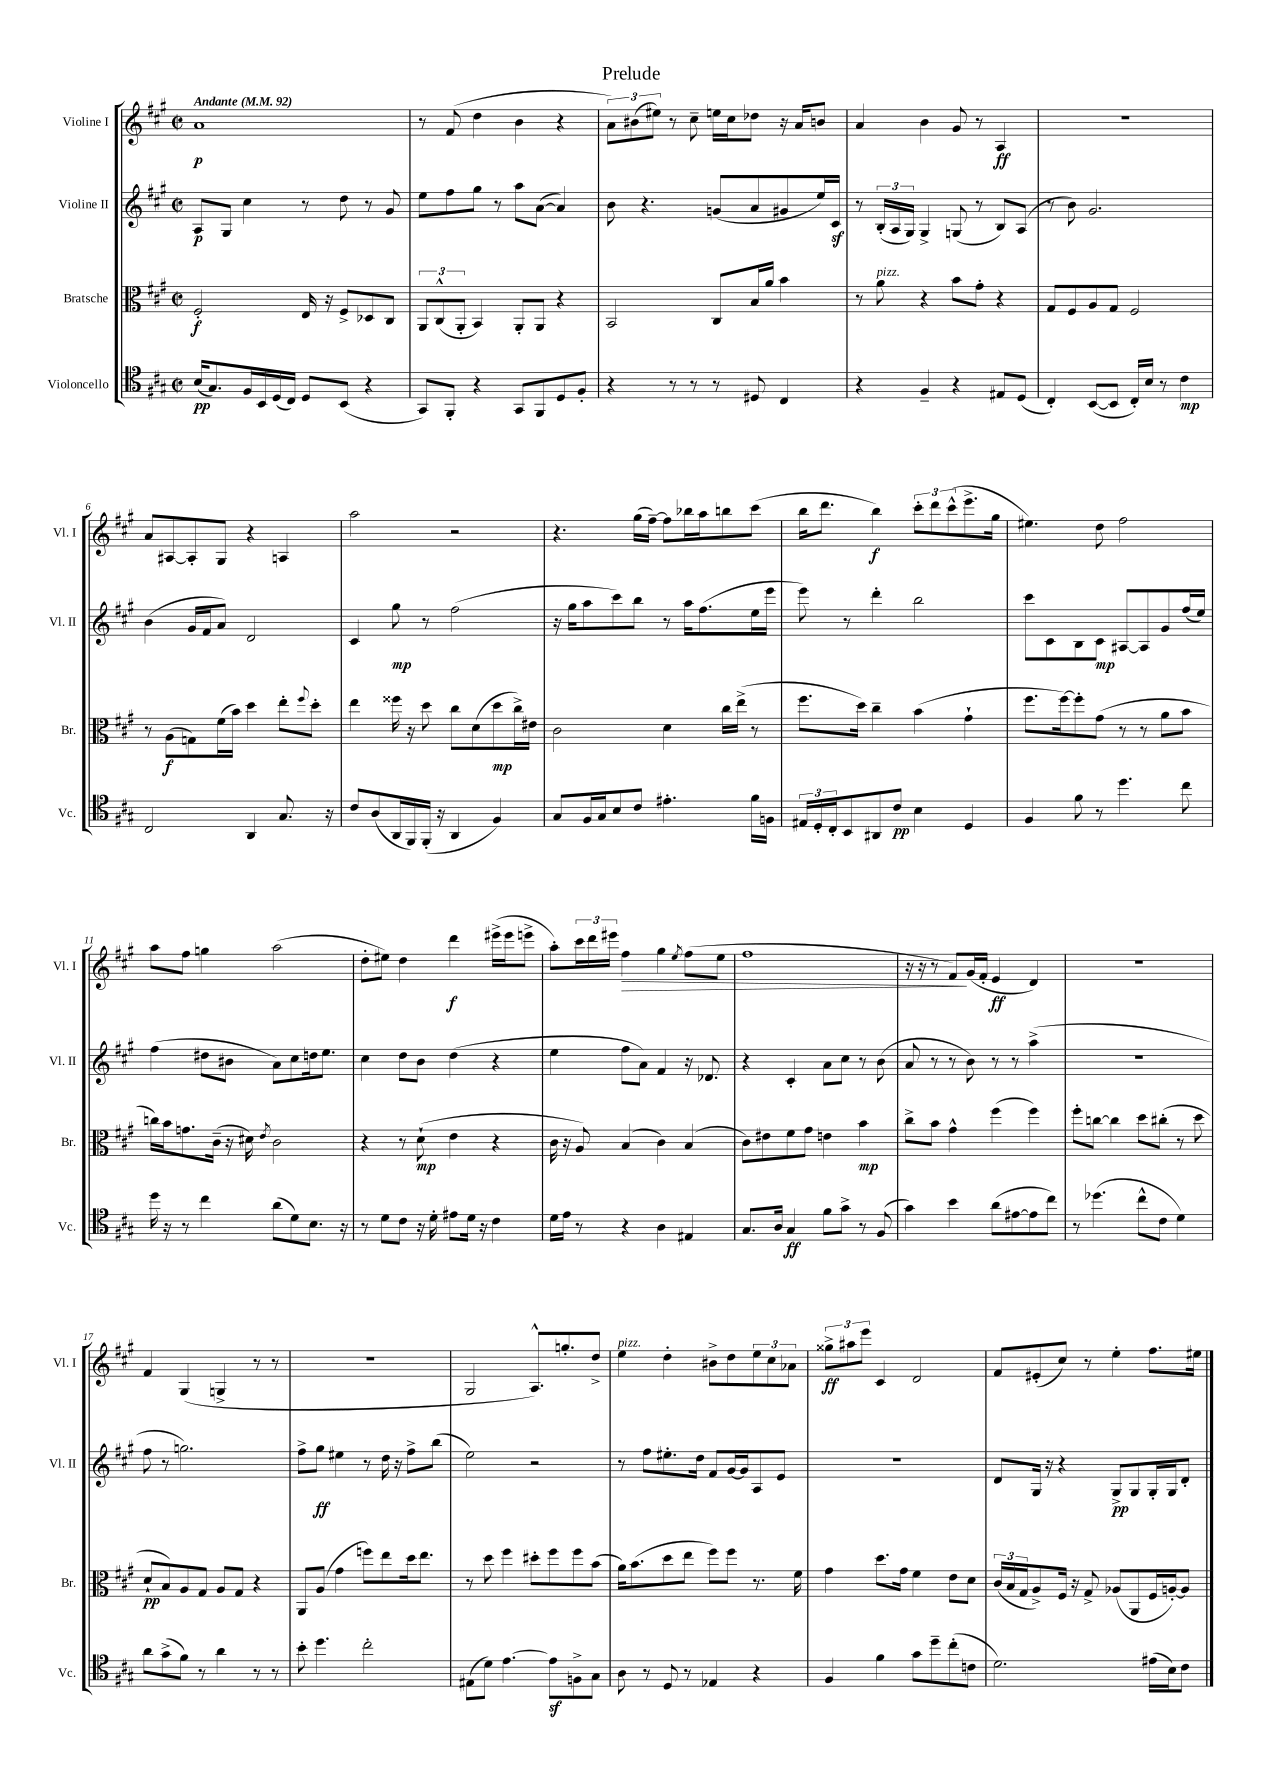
\header { title = "Prelude" }
<<
\new StaffGroup <<
\new Staff = "s0" \with { instrumentName = "Violine I" shortInstrumentName = "Vl. I" } {
    \clef treble \key a \major \defaultTimeSignature \time 2/2 \tempo "Andante" 4 = 92
    a'1\p |
    r8 fis'8( d''4 b'4 r4 |
    \tuplet 3/2 { a'8) bis'8( eis''8) } r8 cis''8-- e''16 cis''16 des''8 r16 a'16 b'8 |
    a'4 b'4 gis'8 r8 a4\ff |
    R1 |
    a'8 ais8~ ais8-. gis8 r4 a4 |
    a''2 r2 |
    r4. gis''16( fis''16~--) fis''8 bes''16 a''16 b''8 cis'''8( |
    b''16 d'''8. b''4\f) \tuplet 3/2 { cis'''8-. d'''8 cis'''8-^( } e'''8.-> gis''16 |
    eis''4.) d''8 fis''2 |
    a''8 fis''8 g''4 a''2( |
    d''8-. eis''8) d''4 d'''4\f eis'''16->( eis'''16 e'''8-> |
    a''8-.) \tuplet 3/2 { cis'''16 d'''16 eis'''16 } fis''4\> gis''4 \acciaccatura { e''8 } fis''8( e''8 |
    fis''1 |
    r16 r16 r8 fis'8\!) gis'16( fis'16-. e'4\ff d'4) |
    R1 |
    fis'4 gis4( g4-> r8 r8 |
    R1 |
    gis2 a8.-^) g''8.-. d''8-> |
    e''4^\markup { \italic "pizz." } d''4-. bis'8-> d''8 \tuplet 3/2 { e''8 cis''8 aes'8 } |
    \tuplet 3/2 { gisis''8->\ff ais''8 e'''8 } cis'4 d'2 |
    fis'8 eis'8-.( cis''8) r8 e''4-. fis''8. eis''16 \bar "|." |
}
\new Staff = "s1" \with { instrumentName = "Violine II" shortInstrumentName = "Vl. II" } {
    \clef treble \key a \major \defaultTimeSignature \time 2/2
    a8\p gis8 cis''4 r8 d''8 r8 gis'8 |
    e''8 fis''8 gis''8 r8 a''8 a'8~( a'4) |
    b'8 r4. g'8( a'8 gis'8 e''16) cis'16\sf |
    r8 \tuplet 3/2 { b16-.( a16 gis16) } gis4-> g8( r8 b8) a8( |
    r8 b'8) gis'2. |
    b'4( gis'16 fis'16 a'8) d'2 |
    cis'4 gis''8\mp r8 fis''2( |
    r16 gis''16 a''8 cis'''8) b''8 r8 a''16 fis''8.( e''16 e'''16 |
    e'''8) r8 d'''4-. b''2 |
    cis'''8 cis'8 b8 cis'8\mp ais8~ ais8 gis'8 fis''16( e''16) |
    fis''4( dis''8 bis'8 a'8) cis''8 d''16 e''8. |
    cis''4 d''8 b'8 d''4( r4 |
    e''4 fis''8 a'8) fis'4 r16 des'8. |
    r4 cis'4-. a'8 cis''8 r8 b'8( |
    a'8 r8 r8 b'8) r8 r8 a''4->( |
    r1 |
    fis''8 r8 g''2.) |
    fis''8-> gis''8\ff eis''4 r8 d''16 r16 fis''8-> b''8( |
    e''2) r2 |
    r8 fis''8 eis''8.-. d''16 fis'8 gis'16~ gis'16 a8 e'8 |
    R1 |
    d'8 gis16 r16 r4 gis8->\pp gis8 gis16-. gis16 d'8-. \bar "|." |
}
\new Staff = "s2" \with { instrumentName = "Bratsche" shortInstrumentName = "Br." } {
    \clef alto \key a \major \defaultTimeSignature \time 2/2
    fis2-.\f e16 r16 fis8-> des8 cis8 |
    \tuplet 3/2 { a,8 cis8-^( a,8-. } b,4) a,8-. a,8 r4 |
    b,2 cis8 b16 a'16 b'4 |
    r8 a'8^\markup { \italic "pizz." } r4 b'8 gis'8-. r4 |
    gis8 fis8 a8 gis8 fis2 |
    r8 a8\f( g8) fis'16( b'16) d''4 e''8-. \appoggiatura { fis''8 } d''8-. |
    e''4 fisis''16 r16 d''8 cis''8 d'8( d''8\mp cis''16->) eis'16 |
    cis'2 d'4 cis''16 e''16->( r8 |
    fis''8. d''16) cis''4-- b'4( gis'4-! |
    fis''8. fis''16~) fis''8-. gis'8( r8 r8 a'8 b'8 |
    c''16) b'16 g'8. cis'16--( r16 dis'16) \acciaccatura { e'8 } cis'2 |
    r4 r8 d'8-!\mp( e'4 r4 |
    cis'16 r16 a8) b4( cis'4) b4( |
    cis'8) eis'8 fis'8 gis'8 e'4 b'4\mp |
    cis''8-> b'8 gis'4-^ fis''4( fis''4) |
    fis''8-. c''8~ c''4 d''8 cis''8-.( r8 d''8 |
    d'8-!\pp b8) a8 gis8 a8 gis8 r4 |
    a,8 a8( gis'4 f''8) e''8 d''16 e''8. |
    r8 d''8 fis''4 dis''8-. fis''8 fis''8 b'8( |
    a'16) b'8.( d''8 e''8 fis''8) fis''8 r8. fis'16 |
    gis'4 d''8. gis'16 fis'4 e'8 d'8 |
    \tuplet 3/2 { cis'16( b16 gis16 } a8->) fis16 r16 gis8-> aes8( a,8 fis16 a16~-.) a8 \bar "|." |
}
\new Staff = "s3" \with { instrumentName = "Violoncello" shortInstrumentName = "Vc." } {
    \clef tenor \key a \major \defaultTimeSignature \time 2/2
    b16\pp( gis8.) fis16 b,16 d16( cis16) d8 b,8( r4 |
    gis,8) fis,8-. r4 gis,8 fis,8 d8 fis8-. |
    r4 r8 r8 r8 dis8 cis4 |
    r4 fis4-- r4 eis8 d8( |
    cis4-.) b,8~( b,8 cis16-.) b16 r8 cis'4\mp |
    cis2 a,4 gis8. r16 |
    cis'8 a8( a,16 fis,16) fis,16-.( r16 a,4 fis4) |
    gis8 fis16 gis16 b8 cis'8 eis'4.-. fis'16 f16 |
    \tuplet 3/2 { eis16 d16-. cis16-. } b,8 ais,8 cis'8\pp b4 d4 |
    fis4 fis'8 r8 d''4. cis''8 |
    d''16 r16 r8 cis''4 a'8( d'8) b8. r16 |
    r8 d'8 cis'8 r16 d'16-. eis'8 d'16 r16 cis'4 |
    d'16 e'16 r8 r4 a4 eis4 |
    gis8. a16 gis4\ff fis'8 gis'8-> r8 fis8( |
    gis'4) b'4 a'8( eis'8~ eis'8 cis''8) |
    r8 des''4.( cis''8-^ cis'8 d'4) |
    a'8 gis'8->( fis'8) r8 a'4 r8 r8 |
    b'8-. d''4. cis''2-. |
    eis8( d'8) e'4.~ e'8\sf f8-> gis8 |
    a8 r8 d8 r8 ees4 r4 |
    fis4 fis'4 gis'8 d''8-- cis''8-.( c'8 |
    d'2.) eis'16( b16) cis'8 \bar "|." |
}
>>
>>
